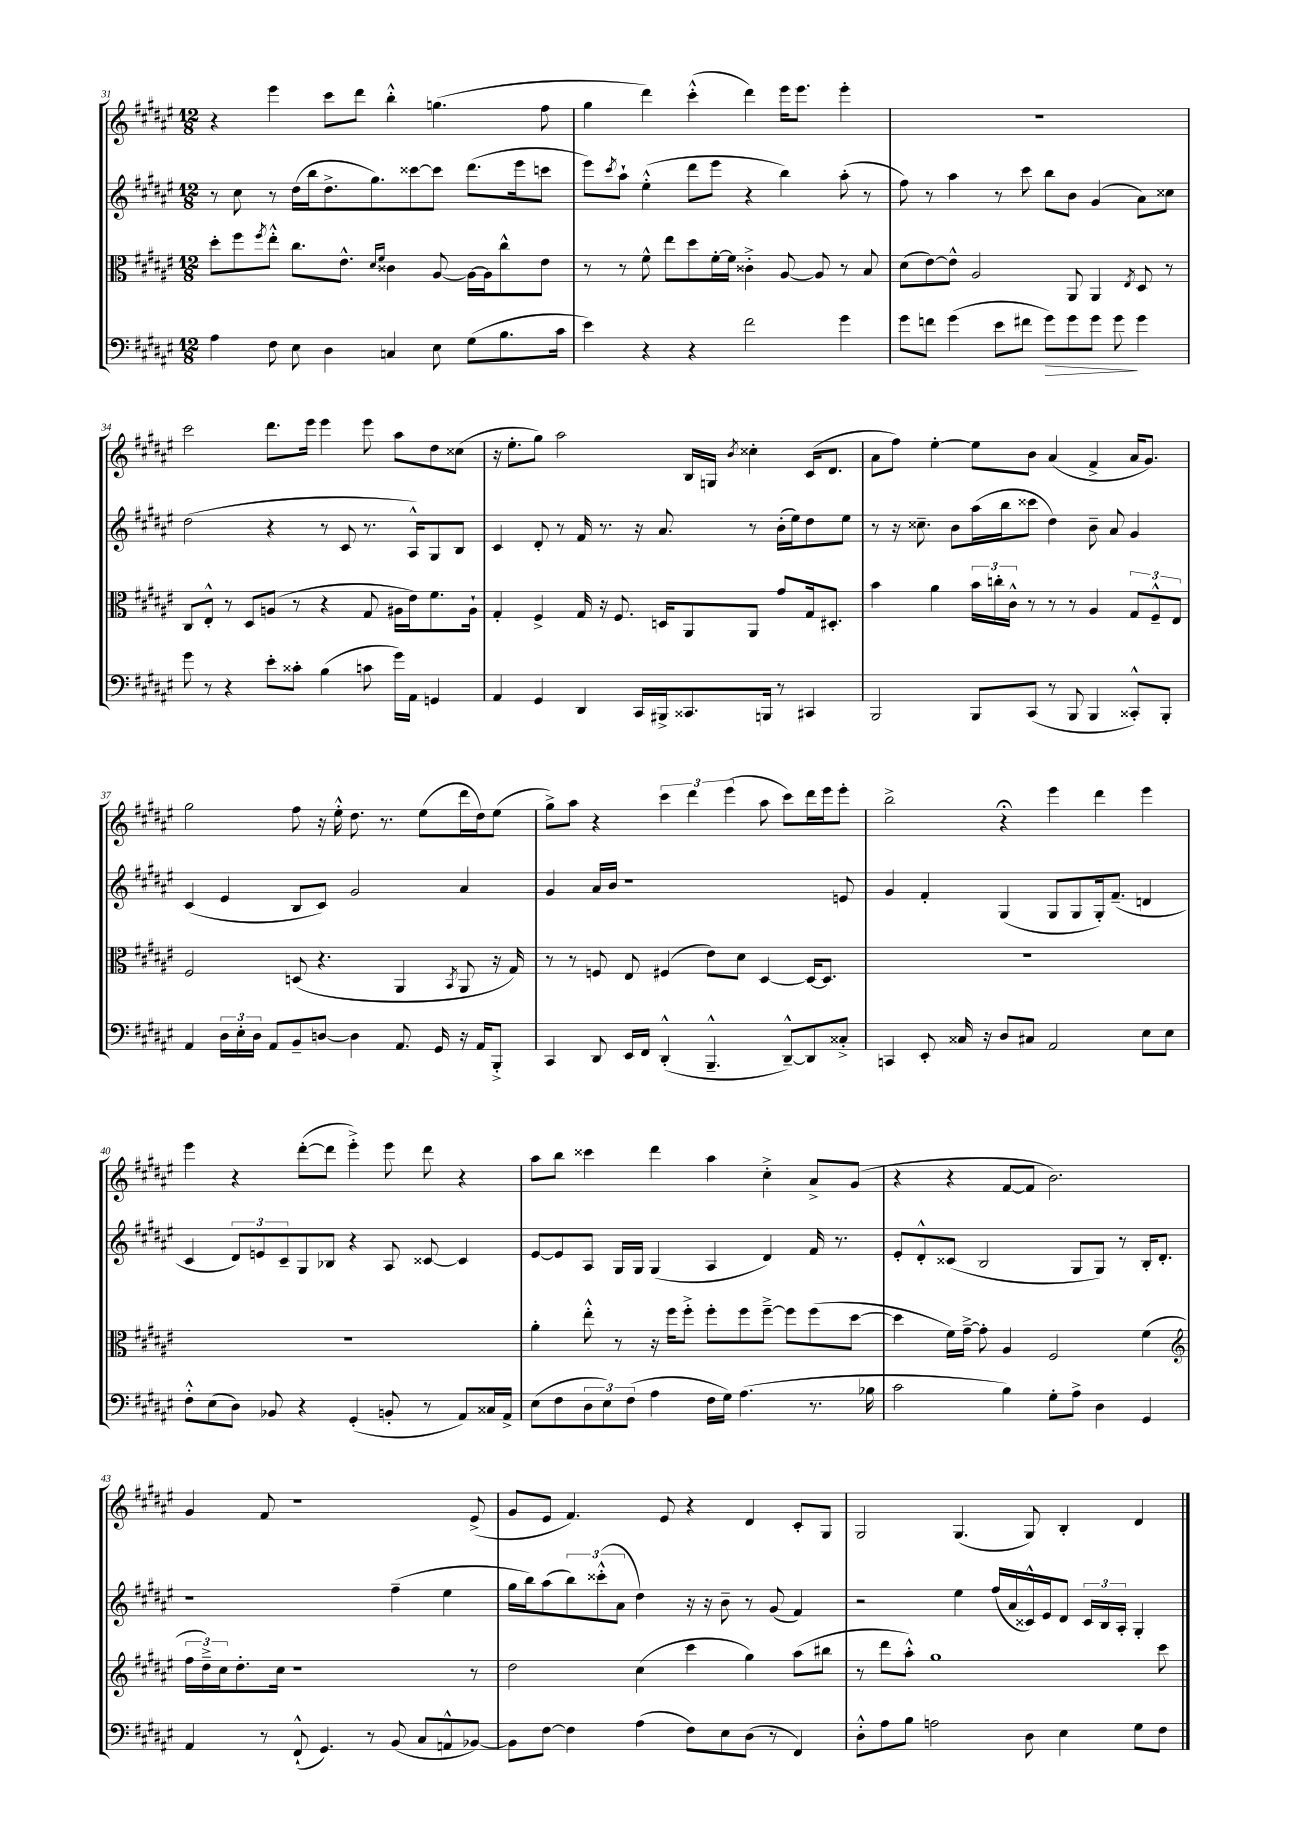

**kern	**kern	**kern	**kern
*staff4	*staff3	*staff2	*staff1
*clefF4	*clefC3	*clefG2	*clefG2
*k[f#c#g#d#a#e#]	*k[f#c#g#d#a#e#]	*k[f#c#g#d#a#e#]	*k[f#c#g#d#a#e#]
*M12/8	*M12/8	*M12/8	*M12/8
4A#	8dd#'	8r	4r
.	8ff#	8cc#	.
.	8qff#	.	.
8F#	8ee#'^^	8r	4eee#
8E#	8.cc#	(16dd#	.
.	.	16bb	.
4D#	.	8.dd#^	8ccc#
.	8.e#^^	.	.
.	.	.	8ddd#
.	.	8.gg#)	.
.	16qqd#	.	.
.	16qqf#	.	.
4C	4c##	.	4bb'^^
.	.	[8ccc##	.
8E#	[8A#	8ccc##]	(4.gg
(8G#	16A#_	(8.ddd#	.
.	16A#]	.	.
8.B	8cc#^^	.	.
.	.	16eee#	.
.	8e#	8ccc	8ff#
16c#	.	.	.
=	=	=	=
4e#)	8r	8eee#)	4gg#
.	.	8qccc#	.
.	8r	8aa#`	.
4r	8f#^^	(4ee#'^^	4ddd#)
.	8ee#	.	.
4r	8dd#	8ddd#	(4ccc#'^^
.	[16f#'	8eee#	.
.	16f#]	.	.
2f#	4c##'^	4r	4ddd#)
.	[8A#	4bb)	16eee#
.	.	.	8.eee#
.	8A#]	.	.
4g#	8r	(8aa#'	4eee#'
.	8B	8r	.
=	=	=	=
8g#	(8d#	8ff#)	1.r
8f	[8e#)	8r	.
(4g#	8e#^^]	4aa#	.
.	2A#	.	.
8e#	.	8r	.
8f#	.	8ccc#	.
8g#)	.	8bb	.
8g#	8AA#	8b	.
8g#	4AA#	(4g#	.
8g#	.	.	.
.	8qE#	.	.
4g#	8D#	8a#)	.
.	8r	8cc##	.
=	=	=	=
8g#	8C#	(2dd#	2ccc#
8r	8E#'^^	.	.
4r	8r	.	.
.	8D#	.	.
8e#'	(8A	4r	8.ddd#
8c##'	8r	.	.
.	.	.	16eee#
(4B	4r	8r	4eee#
.	.	8c#	.
8c	8G#	8.r	8eee#
16g#)	16A#	.	8aa#
16AA#	16e#)	16A#^^)	.
4GG	8.f#	8G#	8dd#
.	.	8B	(8cc##
.	16A#`	.	.
=	=	=	=
4AA#	4G#'	4c#	16r
.	.	.	8.ee#'
4GG#	4F#^	8d#'	8gg#)
.	.	8r	2aa#
4DD#	16G#	16f#	.
.	16r	8.r	.
.	8.F#	.	.
16CC#	.	16r	.
16BBB#^	16D	8.a#	.
8.CC##	8AA#	.	16B
.	.	.	16G
.	.	.	8qb
.	8AA#	8r	4cc##'
16BBB	.	.	.
8r	8g#	(16b'	.
.	.	16ee#)	.
4CC#	16G#	8dd#	(16c#
.	8.D#'	.	8.d#
.	.	8ee#	.
=	=	=	=
2BBB	4b	8r	8a#
.	.	16r	8ff#)
.	.	8.cc##~	.
.	4a#	.	[4ee#'
.	.	8b	.
8BBB	24b	(16aa#	8ee#]
.	24cc'	.	.
.	.	16bb	.
.	24c#^^	.	.
(8CC#	8r	8ccc##	8b
8r	8r	4dd#)	(4a#
8BBB	8r	.	.
4BBB	4A#	8b~	4f#^
.	.	8a#	.
8CC##'^^)	12G#	4g#	16a#
.	.	.	8.g#)
.	12F#~^^	.	.
8BBB'	.	.	.
.	12E#	.	.
=	=	=	=
4AA#	2F#	(4c#	2gg#
24D#	.	4e#	.
24E#'	.	.	.
24D#	.	.	.
8AA#	.	.	.
8BB~	(8D	8B	8ff#
[8D	4.r	8c#)	16r
.	.	.	16ee#'^^
4D]	.	2g#	8.dd#
.	.	.	8.r
8.AA#	4AA#	.	.
.	.	.	(8ee#
16GG#	.	.	.
.	8qBB	.	.
16r	8AA#	4a#	16ddd#
16AA#	.	.	16dd#)
8BBB'^	16r	.	(8ee#
.	16G#)	.	.
=	=	=	=
4CC#	8r	4g#	8gg#^)
.	8r	.	8aa#
8DD#	8F	16a#	4r
.	.	16b	.
16EE#	8E#	1r	.
16FF#	.	.	.
(4DD#'^^	(4F#	.	6ccc#
.	.	.	6ddd#
4.BBB~^^	8e#)	.	.
.	.	.	(6eee#
.	8d#	.	.
.	[4D#	.	8aa#
[8DD#~^^)	.	.	8ccc#)
8DD#]	16D#_	.	16ddd#
.	8.D#]	.	16eee#
8C##'^	.	8e	8eee#'
=	=	=	=
4CC	1.r	4g#	2bb^
8EE#'	.	4f#'	.
16C##	.	.	.
16r	.	.	.
8D#	.	(4G#	4r;
8C#	.	.	.
2AA#	.	8G#	4eee#
.	.	8G#	.
.	.	16G#')	4ddd#
.	.	(8.f#~	.
8E#	.	4d	4eee#
8E#	.	.	.
=	=	=	=
8F#'^^	1.r	4c#	4eee#
(8E#	.	.	.
8D#)	.	12d#)	4r
.	.	12e	.
8BB-	.	.	.
.	.	12c#~	.
4r	.	8G#	([8ddd#'
.	.	8B-	8ddd#]
(4GG#'	.	4r	4eee#'^)
8BB'	.	8A#	8eee#
8r	.	[8c##	8ddd#
8AA#)	.	4c##]	4r
16C##	.	.	.
16AA#^	.	.	.
=	=	=	=
(8E#	4a#'	[8e#	8aa#
8F#	.	8e#]	8bb
12D#	8ee#'^^	8A#	4ccc##
12E#)	.	.	.
.	8r	16G#	.
(12F#	.	.	.
.	.	16G#	.
4A#	16r	(4G#	4ddd#
.	16ff#	.	.
.	8ff#'^	.	.
16F#	8ff#'	4A#	4aa#
16G#)	.	.	.
(4.A#	8ff#	.	.
.	[8ff#~^	4d#)	4cc#'^
.	8ff#]	.	.
8.r	(8ff#	16f#	8a#^
.	.	8.r	.
.	[8dd#	.	(8g#
16B-	.	.	.
=	=	=	=
2c#	4dd#]	8e#'	4r
.	.	8d#'^^	.
.	16f#)	(8c##	4r
.	[16g#~^	.	.
.	8g#']	2B	.
4B)	4A#	.	[8f#
.	.	.	8f#]
8G#'	2F#	.	2.b)
8A#^	.	8G#	.
4D#	.	8G#)	.
.	.	8r	.
4GG#	(4f#	16B'	.
.	.	8.d#'	.
=	=	=	=
*	*clefG2	*	*
4AA#	24ff#	1r	4g#
.	24dd#~^)	.	.
.	24cc#	.	.
.	8.dd#'	.	.
8r	.	.	8f#
.	16cc#	.	.
(8FF#`^^	1r	.	1r
4.GG#)	.	.	.
8r	.	.	.
(8BB	.	(4ff#~	.
8C#	.	.	.
8AA^^	.	4ee#	.
[8BB-)	8r	.	(8e#^
=	=	=	=
8BB-]	2dd#	16gg#	8g#
.	.	16bb)	.
[8F#	.	(8aa#	8e#
4F#]	.	12bb)	4.f#)
.	.	(12ccc##'^^	.
.	.	12a#	.
(4A#	(4cc#	4dd#)	.
.	.	.	8e#
8F#)	4ccc#	16r	4r
.	.	16r	.
8E#	.	8b~	.
(8D#	4gg#)	8r	4d#
8r	.	(8g#	.
4FF#)	(8aa#	4f#)	8c#'
.	8bb#	.	8G#
=	=	=	=
8D#'^^	8r	2r	2G#
8A#	8ddd#	.	.
8B	8aa#'^^)	.	.
2A	1gg#	.	.
.	.	4ee#	(4.G#
.	.	(16ff#	.
.	.	16a#	.
8D#	.	16c##^^)	8G#)
.	.	16e#	.
4E#	.	8d#	4B'
.	.	24c##	.
.	.	24B	.
.	.	24A#'	.
8G#	.	4G#'	4d#
8F#	8ccc#	.	.
==	==	==	==
*-	*-	*-	*-
